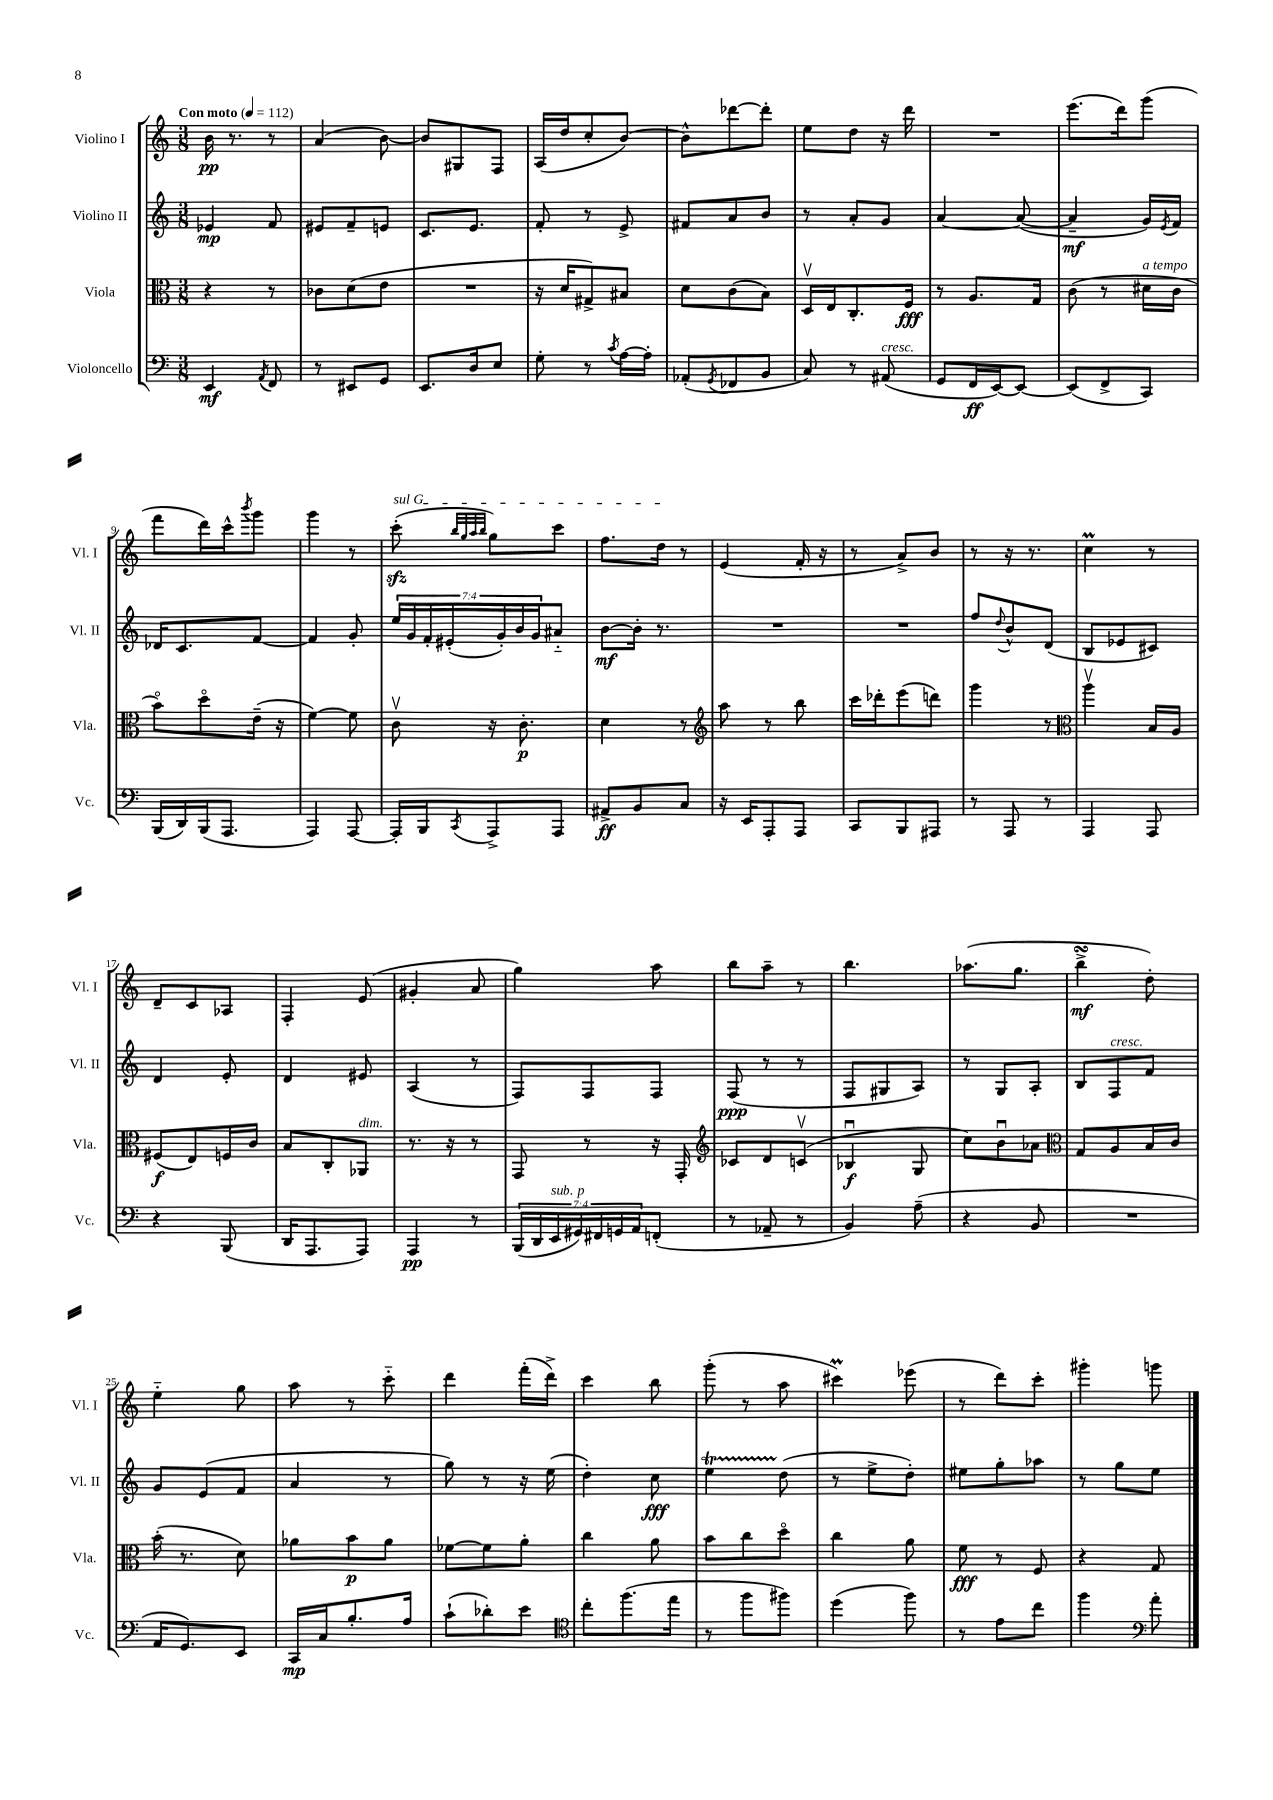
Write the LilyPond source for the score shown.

<<
\new StaffGroup <<
\new Staff = "s0" \with { instrumentName = "Violino I" shortInstrumentName = "Vl. I" } {
    \clef treble \key c \major \numericTimeSignature \time 3/8 \tempo "Con moto" 4 = 112
    b'16\pp r8. r8 |
    a'4( b'8~) |
    b'8 gis8 f8 |
    a16( d''16 c''8-. b'8~) |
    b'8-^ des'''8~ des'''8-. |
    e''8 d''8 r16 d'''16 |
    R4. |
    e'''8.( d'''16) g'''8( |
    f'''8 d'''16) c'''16-^ \acciaccatura { b'''8 } g'''8 |
    g'''4 r8 |
    \once \override TextSpanner.bound-details.left.text = \markup { \italic "sul G" } c'''8-.\sfz\startTextSpan( \grace { b''32 g''32 a''32 b''32 } g''8) c'''8 |
    f''8. d''16\stopTextSpan r8 |
    e'4( f'16-. r16 |
    r8 a'8->) b'8 |
    r8 r16 r8. |
    c''4\prall r8 |
    d'8-- c'8 aes8 |
    f4-. e'8( |
    gis'4-. a'8 |
    g''4) a''8 |
    b''8 a''8-- r8 |
    b''4. |
    aes''8.( g''8. |
    b''4->\turn\mf d''8-.) |
    e''4-_ g''8 |
    a''8 r8 c'''8-_ |
    d'''4 f'''16-.( d'''16->) |
    c'''4 b''8 |
    g'''8-.( r8 a''8 |
    cis'''4\prall) ees'''8( |
    r8 d'''8) c'''8-. |
    gis'''4-. g'''8 \bar "|." |
}
\new Staff = "s1" \with { instrumentName = "Violino II" shortInstrumentName = "Vl. II" } {
    \clef treble \key c \major \numericTimeSignature \time 3/8 \override Staff.TupletNumber.text = #tuplet-number::calc-fraction-text
    ees'4\mp f'8 |
    eis'8 f'8-- e'8 |
    c'8. e'8. |
    f'8-. r8 e'8-> |
    fis'8 a'8 b'8 |
    r8 a'8-. g'8 |
    a'4~ a'8~( |
    a'4--\mf g'16) \acciaccatura { e'8 } f'16 |
    des'16 c'8. f'8~ |
    f'4 g'8-. |
    \tuplet 7/4 { e''16 g'16 f'16-. eis'16-.( g'16-.) b'16 g'16 } ais'8-_ |
    b'8~\mf b'16-. r8. |
    R4. |
    R4. |
    f''8 \appoggiatura { d''8 } b'8-^ d'8( |
    b8 ees'8 cis'8) |
    d'4 e'8-. |
    d'4 eis'8 |
    a4( r8 |
    f8) f8 f8 |
    f8\ppp( r8 r8 |
    f8 gis8 a8) |
    r8 g8 a8-. |
    b8 f8^\markup { \italic "cresc." } f'8 |
    g'8 e'8( f'8 |
    a'4 r8 |
    g''8) r8 r16 e''16( |
    d''4-.) c''8\fff |
    e''4\startTrillSpan d''8\stopTrillSpan( |
    r8 e''8-> d''8-.) |
    eis''8 g''8-. aes''8 |
    r8 g''8 e''8 \bar "|." |
}
\new Staff = "s2" \with { instrumentName = "Viola" shortInstrumentName = "Vla." } {
    \clef alto \key c \major \numericTimeSignature \time 3/8
    r4 r8 |
    ces'8 d'8( e'8 |
    R4. |
    r16 d'16 gis8->) bis8 |
    d'8 c'8( b8) |
    d16\upbow e16 c8.-. f16\fff |
    r8 a8. g16 |
    c'8( r8 dis'16^\markup { \italic "a tempo" } c'16 |
    b'8\flageolet) d''8\flageolet e'16--( r16 |
    f'4~) f'8 |
    c'8\upbow r16 c'8.-.\p |
    d'4 r8 |
    \clef treble a''8 r8 b''8 |
    c'''16 des'''16-. e'''8( d'''8) |
    g'''4 r8 |
    \clef alto a''4\upbow b16 a16 |
    fis8\f( e8) f16 c'16 |
    b8 c8-. aes,8^\markup { \italic "dim." } |
    r8. r16 r8 |
    g,8 r8 r16 g,16-. |
    \clef treble ces'8 d'8 c'8\upbow( |
    bes4\downbow\f g8 |
    c''8) b'8\downbow aes'8 |
    \clef alto g8 a8 b16 c'16 |
    b'16-.( r8. d'8) |
    aes'8 b'8\p aes'8 |
    fes'8~ fes'8 a'8-. |
    c''4 a'8 |
    b'8 c''8 d''8\flageolet |
    c''4 a'8 |
    f'8\fff r8 f8 |
    r4 g8 \bar "|." |
}
\new Staff = "s3" \with { instrumentName = "Violoncello" shortInstrumentName = "Vc." } {
    \clef bass \key c \major \numericTimeSignature \time 3/8 \override Staff.TupletNumber.text = #tuplet-number::calc-fraction-text
    e,4\mf \acciaccatura { a,8 } f,8 |
    r8 eis,8 g,8 |
    e,8. d16 e8 |
    g8-. r8 \acciaccatura { c'8 } a16~ a16-. |
    aes,8-.( \acciaccatura { g,8 } fes,8 b,8 |
    c8) r8 ais,8^\markup { \italic "cresc." }( |
    g,8 f,16\ff e,16~) e,8~ |
    e,8( f,8-> c,8) |
    b,,16( d,16) b,,16( a,,8. |
    a,,4) a,,8~ |
    a,,16-. b,,16 \acciaccatura { c,8 } a,,8-> a,,8 |
    ais,8->\ff b,8 c8 |
    r16 e,16 a,,8-. a,,8 |
    c,8 b,,8 ais,,8 |
    r8 a,,8 r8 |
    a,,4 a,,8 |
    r4 b,,8( |
    d,16 a,,8. a,,8) |
    a,,4\pp r8 |
    \tuplet 7/4 { b,,16( d,16 e,16^\markup { \italic "sub. p" } gis,16) fis,16 g,16 a,16 } f,8-.( |
    r8 aes,8-- r8 |
    b,4) a8--( |
    r4 b,8 |
    R4. |
    a,16 g,8.) e,8 |
    c,16\mp c16 b8.-. a16 |
    c'8-!( des'8-.) e'8 |
    \clef tenor c''8-. f''8.( e''16 |
    r8 f''8 fis''8) |
    d''4( f''8) |
    r8 e'8 c''8 |
    f''4 \clef bass a'8-. \bar "|." |
}
>>
>>
